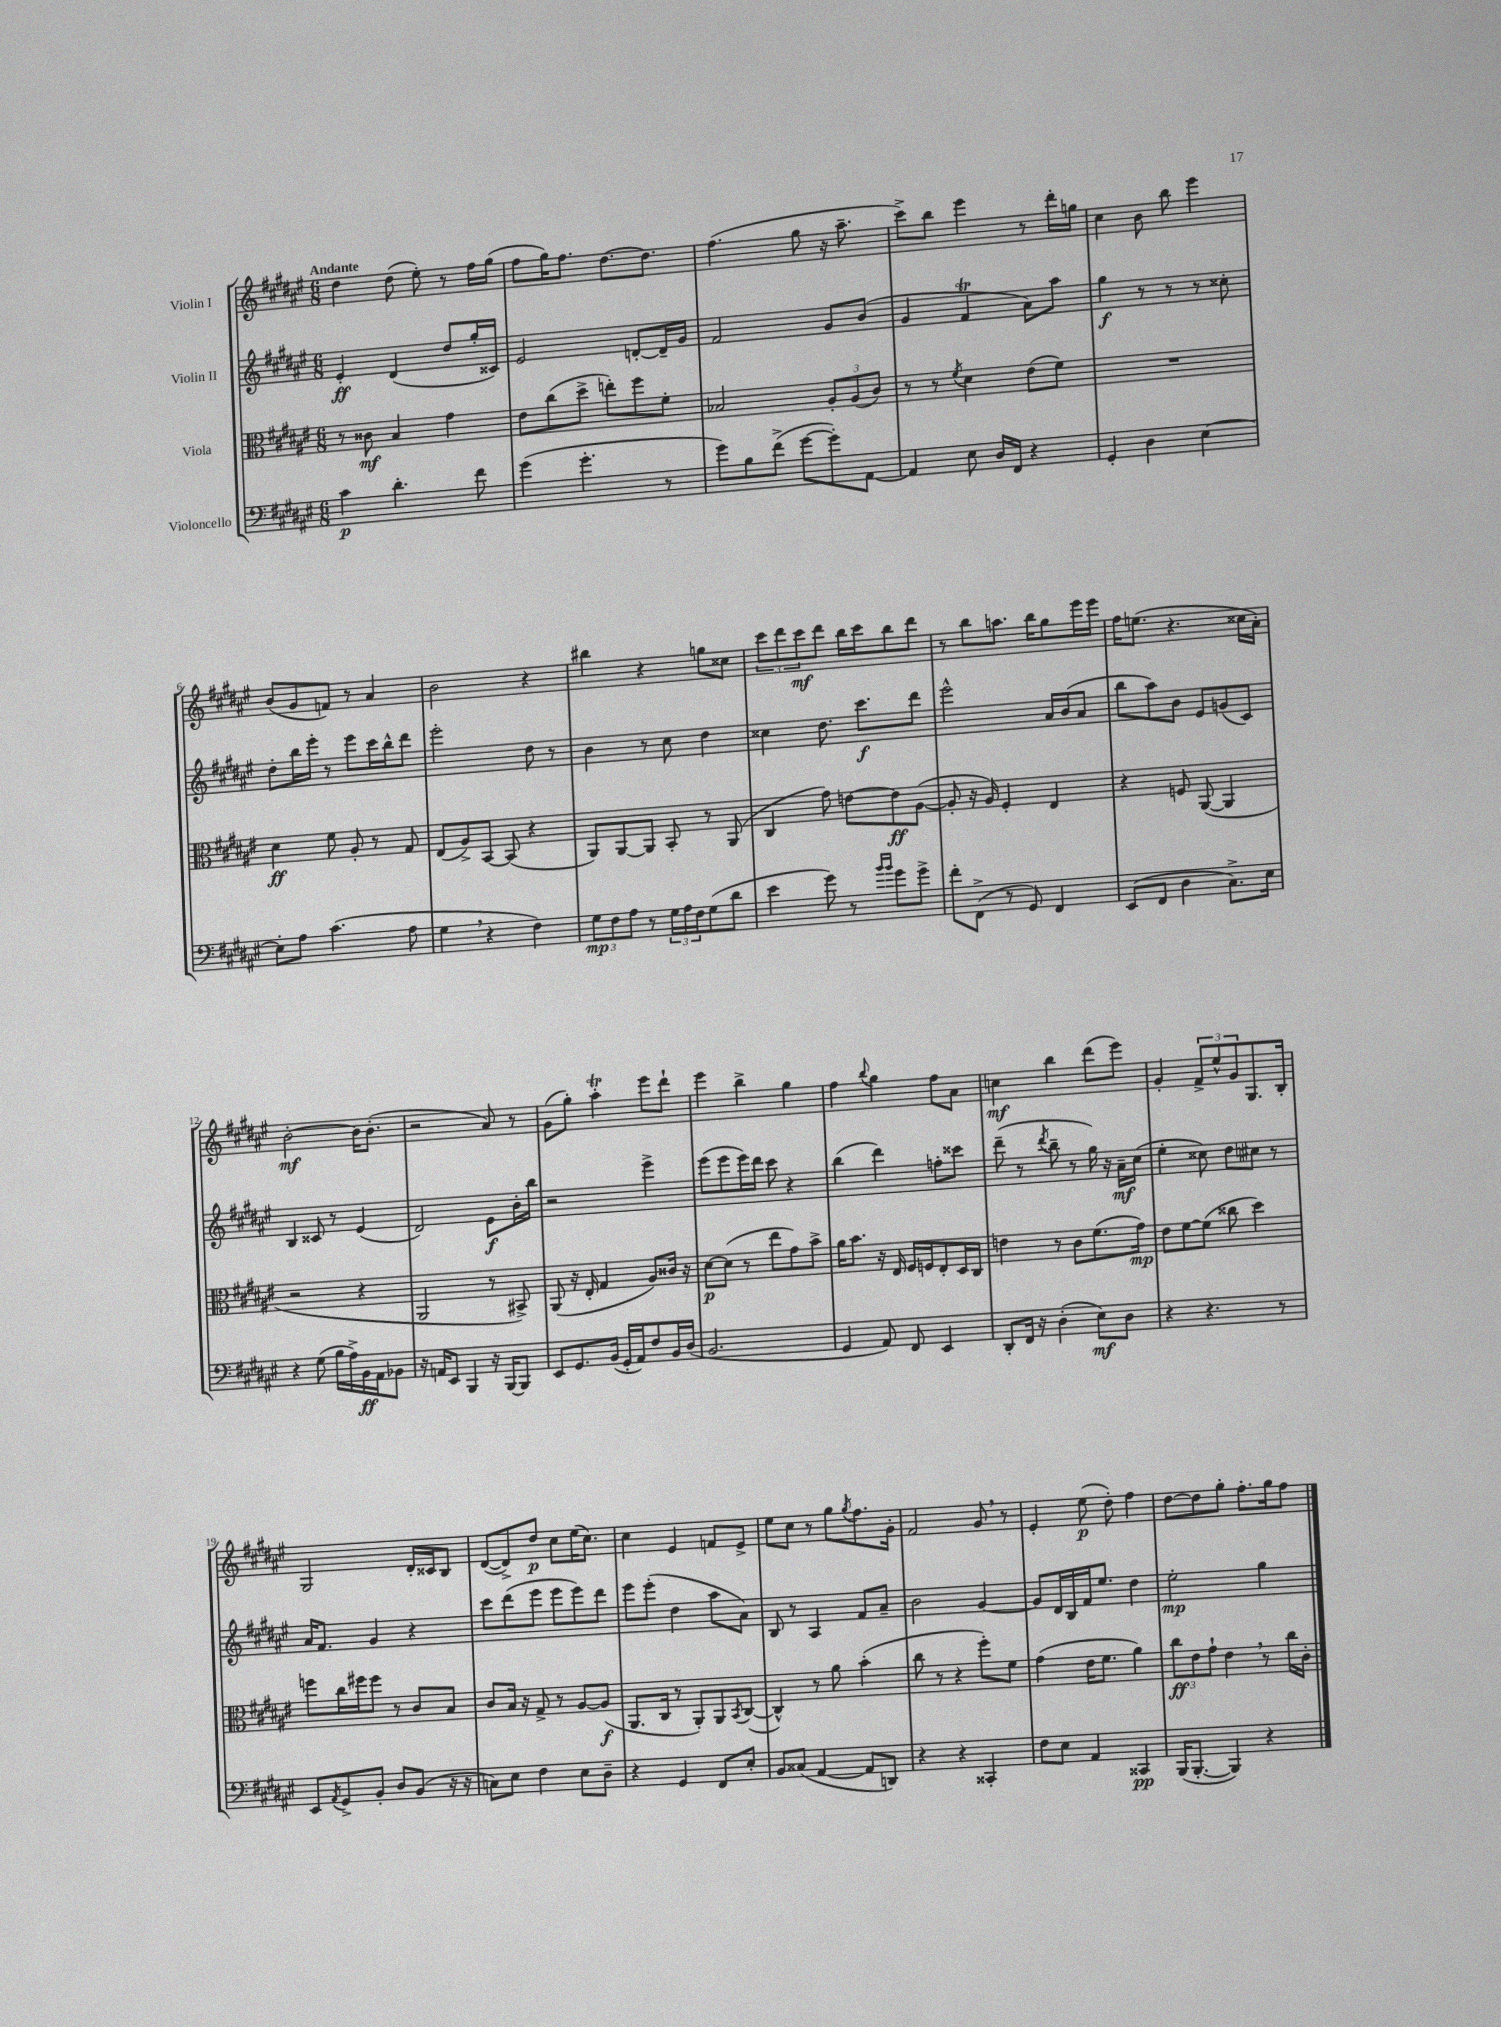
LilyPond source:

<<
\new StaffGroup <<
\new Staff = "s0" \with { instrumentName = "Violin I" } {
    \clef treble \key fis \major \numericTimeSignature \time 6/8 \tempo "Andante"
    dis''4 dis''8( eis''8-.) r8 fis''16 gis''16( |
    fis''8 gis''16) fis''8. dis''8.~ dis''8. |
    fis''4.( gis''8 r16 ais''8.-- |
    cis'''8->) b''8 eis'''4 r8 dis'''16-. g''16 |
    cis''4 b'8 b''8 eis'''4 |
    b'8( gis'8 f'8) r8 ais'4 |
    b'2 r4 |
    bis''4 r4 g''8 cisis''8 |
    \tuplet 3/2 { cis'''8 dis'''8 cis'''8\mf } dis'''8 b''16 cis'''16 b''8 dis'''8 |
    r8 b''8 a''8. b''16 gis''8 eis'''16 eis'''16 |
    fis''16 e''8.( r4. cisis''16 ais'16-.) |
    b'2~-.\mf b'16 b'8.-.( |
    r2 ais'8) r8 |
    gis'8( gis''8-.) ais''4-.\trill eis'''8 dis'''8-! |
    eis'''4 b''4-> gis''4 |
    fis''4 \appoggiatura { b''8 } gis''4 fis''8 ais'8 |
    c''4\mf b''4 dis'''8( eis'''8) |
    gis'4-. \tuplet 3/2 { fis'8-> eis''8-^ gis'8 } gis8. b16-. |
    gis2 dis'16-. cisis'16 b8 |
    dis'8~( dis'8->) dis''8\p cis''8 eis''16( cis''8.) |
    cis''4 eis'4 f'8 eis'8-> |
    eis''8 cis''8 r8 gis''8 \acciaccatura { gis''8 } fis''8. gis'16-. |
    fis'2 gis'8 \breathe r8 |
    eis'4-. eis''8\p( dis''8-.) fis''4 |
    dis''8~ dis''8 gis''8-. fis''8.-. gis''16 fis''8 \bar "|." |
}
\new Staff = "s1" \with { instrumentName = "Violin II" } {
    \clef treble \key fis \major \numericTimeSignature \time 6/8
    eis'4-.\ff dis'4( dis''8 gis''16-. cisis'16) |
    eis'2 d'8~-. d'16-- gis'16 |
    fis'2 gis'8 b'8( |
    gis'4 fis'4\trill ais'8) ais''8 |
    gis''4\f r8 r8 r8 cisis''8-. |
    dis''8-. b''16 eis'''16-. r8 eis'''8 cis'''16 b''16-^ dis'''8 |
    eis'''2-. dis''8 r8 |
    b'4 r8 cis''8 dis''4 |
    cisis''4 dis''8. cis'''8.\f dis'''8 |
    eis'''2-^ ais'16 b'16( ais'8 |
    b''8 ais''8) b'8 eis'8 g'8( cis'8) |
    b4 cisis'8 r8 eis'4( |
    dis'2) eis'8\f b'16-. b''16 |
    r2 eis'''4-> |
    eis'''8( eis'''8 eis'''16) dis'''16 cis'''8 r4 |
    b''4( dis'''4) f''8-. cisis'''8 |
    dis'''8--( r8 \acciaccatura { dis'''8 } b''8-- r8 gis''16) r16 ais'16--\mf cis''16( |
    eis''4-. cisis''8) dis''8 cis''8 r8 |
    ais'16 fis'8. gis'4 r4 |
    cis'''8 dis'''8( eis'''8 eis'''8 eis'''8) dis'''8 |
    eis'''8 eis'''8-.( dis''4 ais''8 ais'8) |
    b8 r8 ais4 fis'8 ais'8-- |
    b'2 gis'4~ |
    gis'8 dis'16 b16 fis'16 eis''8. dis''4 |
    eis''2-.\mp gis''4 \bar "|." |
}
\new Staff = "s2" \with { instrumentName = "Viola" } {
    \clef alto \key fis \major \numericTimeSignature \time 6/8
    r8 cisis'8\mf b4 gis'4 |
    eis'8 cis''8( dis''8-> e''8-.) fis''8 fis'8-. |
    bes2 \tuplet 3/2 { ais8-. ais8( cis'8) } |
    r8 r8 \acciaccatura { fis'8 } dis'4 eis'8( fis'8) |
    R2. |
    dis'4\ff fis'8 ais8-. r8 gis8 |
    eis8( ais8->) b,8~ b,8( r4 |
    ais,8) ais,8~ ais,8 b,8-. r8 ais,8( |
    cis4 gis'8) e'8~ e'8\ff ais8~( |
    ais8-. r16 ais16) fis4-. eis4 |
    r4 f8 ais,8~( ais,4 |
    r2 r4 |
    ais,2 r8 bis,8->) |
    ais,8( r16 eis16-. gis4 ais8) cisis'16 r16 |
    dis'8~\p dis'8( r8 eis''8 gis'8) b'8-> |
    ais'16 b'8. r16 eis16 fis16 f16 eis8-. dis16 cis16 |
    e'4 r8 cis'8 fis'8.( gis'16\mp) |
    eis'8 fis'8~ fis'8( cisis''8 dis''4) |
    f''8 cis''16 fis''16 fis''8 r8 cis'8 b8 |
    cis'8 b16 r16 gis8-> r8 ais8~ ais8\f( |
    ais,8. cis16 r8 ais,8-.) ais,8 \acciaccatura { b,8 } cis8~( |
    cis4-^) r8 ais'8 b'4-.( |
    cis''8 r8 r4 fis''8-.) fis'8 |
    gis'4( eis'16 fis'8. ais'4) |
    \tuplet 3/2 { cis''8\ff eis'8 gis'8-! } eis'4 \breathe r8 cis''16 cis'16-. \bar "|." |
}
\new Staff = "s3" \with { instrumentName = "Violoncello" } {
    \clef bass \key fis \major \numericTimeSignature \time 6/8
    cis'4\p dis'4.-. fis'8 |
    gis'4( gis'4.-. r8 |
    gis'8) b8 fis'8->( gis'8~ gis'8-.) ais,8~ |
    ais,4 eis8 dis16 fis,16 r4 |
    gis,4-. dis4 eis4~ |
    eis8-. ais8 cis'4.( ais8 |
    gis4 \breathe r4 fis4) |
    \tuplet 3/2 { gis8\mp fis8 ais8 } r8 \tuplet 3/2 { gis16 ais16 fis16 } gis8( dis'8 |
    eis'4 gis'8) r8 \grace { b'16 b'16 } gis'8 gis'8-> |
    fis'8-. fis,8->( r8 gis,8) fis,4 |
    eis,8( fis,8 dis4 cis8.->) eis16 |
    r4 gis8( b16 ais16->) b,16\ff ais,16 bes,8 |
    r16 a,16 eis,8 b,,4 r16 b,,16~ b,,8 |
    eis,8 gis,8. b,16( gis,16-. ais,16) fis8 b,16 dis16( |
    b,2. |
    gis,4 ais,8) fis,8 eis,4 |
    dis,8-. fis,16 r16 dis4-.( eis8\mf) dis8 |
    r4 r4. r8 |
    eis,8 \acciaccatura { ais,8 } gis,8-> b,8-. dis8 b,8( r16 r16 |
    c8) eis8 fis4 eis8 dis8-- |
    r4 gis,4 fis,8 eis8-. |
    b,8 cisis8( ais,4~ ais,8 d,8) |
    r4 r4 cisis,4-. |
    fis8 eis8 ais,4 cisis,4\pp |
    b,,16( b,,8.~-. b,,4) r4 \bar "|." |
}
>>
>>
